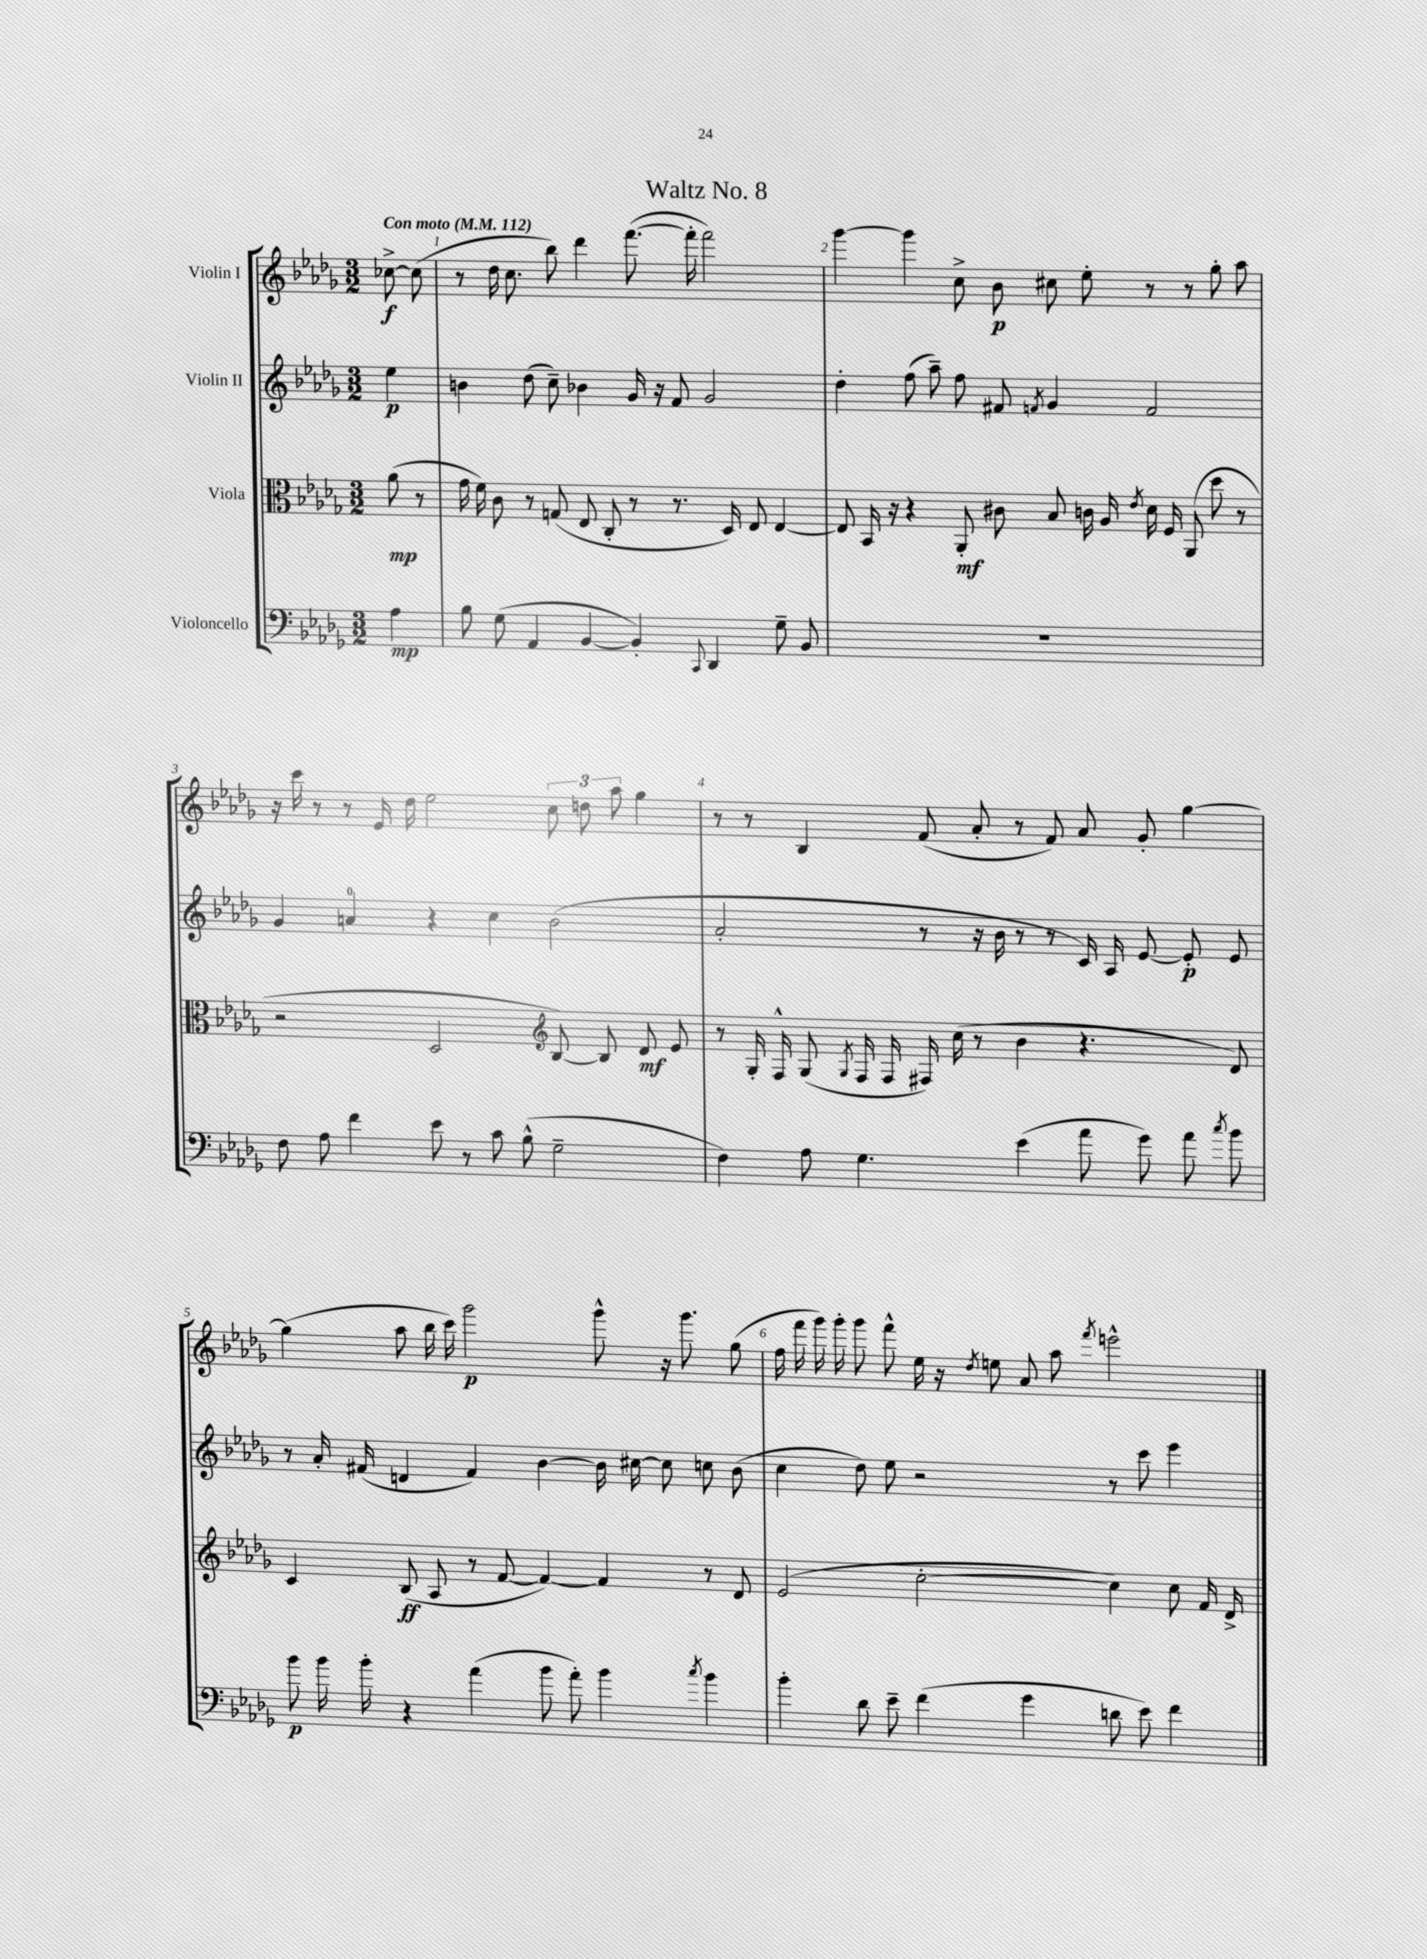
\header { title = "Waltz No. 8" }
<<
\new StaffGroup <<
\new Staff = "s0" \with { instrumentName = "Violin I" } {
    \clef treble \key des \major \numericTimeSignature \time 3/2 \partial 4 \tempo "Con moto" 4 = 112
    \autoBeamOff ces''8~->\f ces''8( |
    r8 des''16 c''8. bes''8) des'''4 f'''8.~( f'''16-. f'''2) |
    ges'''4~ ges'''4 c''8-> bes'8\p cis''8 ees''8-. r8 r8 ges''8-. aes''8 |
    r16 c'''16 r8 r8 ees'16 des''16 ees''2 \tuplet 3/2 { c''8 d''8 aes''8 } ges''4 |
    r8 r8 bes4 f'8( aes'8-. r8 f'8) aes'8 ges'8-. ges''4~ |
    ges''4( aes''8 bes''16 c'''16) ges'''2\p ges'''8-^ r16 ges'''8. ges''8( |
    f''16 f'''16 ges'''16) ges'''16-. ges'''8 f'''8-^ ees''16 r16 \acciaccatura { des''8 } e''8 aes'8 aes''8 \acciaccatura { f'''8 } e'''2-^ \bar "|." |
}
\new Staff = "s1" \with { instrumentName = "Violin II" } {
    \clef treble \key des \major \numericTimeSignature \time 3/2 \partial 4
    \autoBeamOff ees''4\p |
    b'4 des''8( c''8--) bes'4 ges'16 r16 f'8 ges'2 |
    des''4-. f''8( aes''8--) f''8 fis'8 \acciaccatura { f'8 } ges'4 f'2 |
    ges'4 a'4-0 r4 c''4 bes'2( |
    aes'2-. r8 r16 bes'16 r8 r8 c'16) aes16 ees'8~ ees'8-.\p ees'8 |
    r8 aes'16-. fis'16( d'4 fis'4) bes'4~ bes'16 cis''16~ cis''8 c''8 bes'8( |
    c''4 des''8) ees''8 r2 r8 c'''8 ees'''4 \bar "|." |
}
\new Staff = "s2" \with { instrumentName = "Viola" } {
    \clef alto \key des \major \numericTimeSignature \time 3/2 \partial 4
    \autoBeamOff aes'8\mp( r8 |
    ges'16 f'16) c'8 r8 g8( ees8 c8-. r8 r8. des16) ees8 ees4~ |
    ees8 bes,16 r16 r4 aes,8-.\mf cis'8 bes8 c'16 aes16 \acciaccatura { ees'8 } des'16 f16 aes,8( des''8 r8 |
    r2 des2 \clef treble bes8~) bes8 des'8\mf ees'8 |
    r8 ges16-. f16-^ ges8( \acciaccatura { ges8 } f16 f16 fis16) c''16( r8 bes'4 r4. des'8) |
    c'4 bes8\ff( aes8 r8 f'8~ f'4~) f'4 r8 des'8 |
    ees'2( c''2~-. c''4) c''8 f'16 des'16-> \bar "|." |
}
\new Staff = "s3" \with { instrumentName = "Violoncello" } {
    \clef bass \key des \major \numericTimeSignature \time 3/2 \partial 4
    \autoBeamOff aes4\mp |
    bes8 ges8( aes,4 bes,4~ bes,4-.) \appoggiatura { c,8 } des,4 ges8-- bes,8 |
    R1. |
    f8 aes8 f'4 ees'8 r8 c'8 bes8-^( ges2-- |
    f4) aes8 ges4. ees'4( aes'8 ges'8) aes'8 \acciaccatura { c''8 } bes'8 |
    bes'8\p bes'16 bes'16-. r4 aes'4( bes'8 aes'8-.) bes'4 \acciaccatura { c''8 } bes'4 |
    bes'4-. des'8 ees'8-- f'4( ges'4 d'8 ees'8) f'4 \bar "|." |
}
>>
>>
\layout { \context { \Score \override BarNumber.break-visibility = ##(#f #t #t) barNumberVisibility = #all-bar-numbers-visible } }
